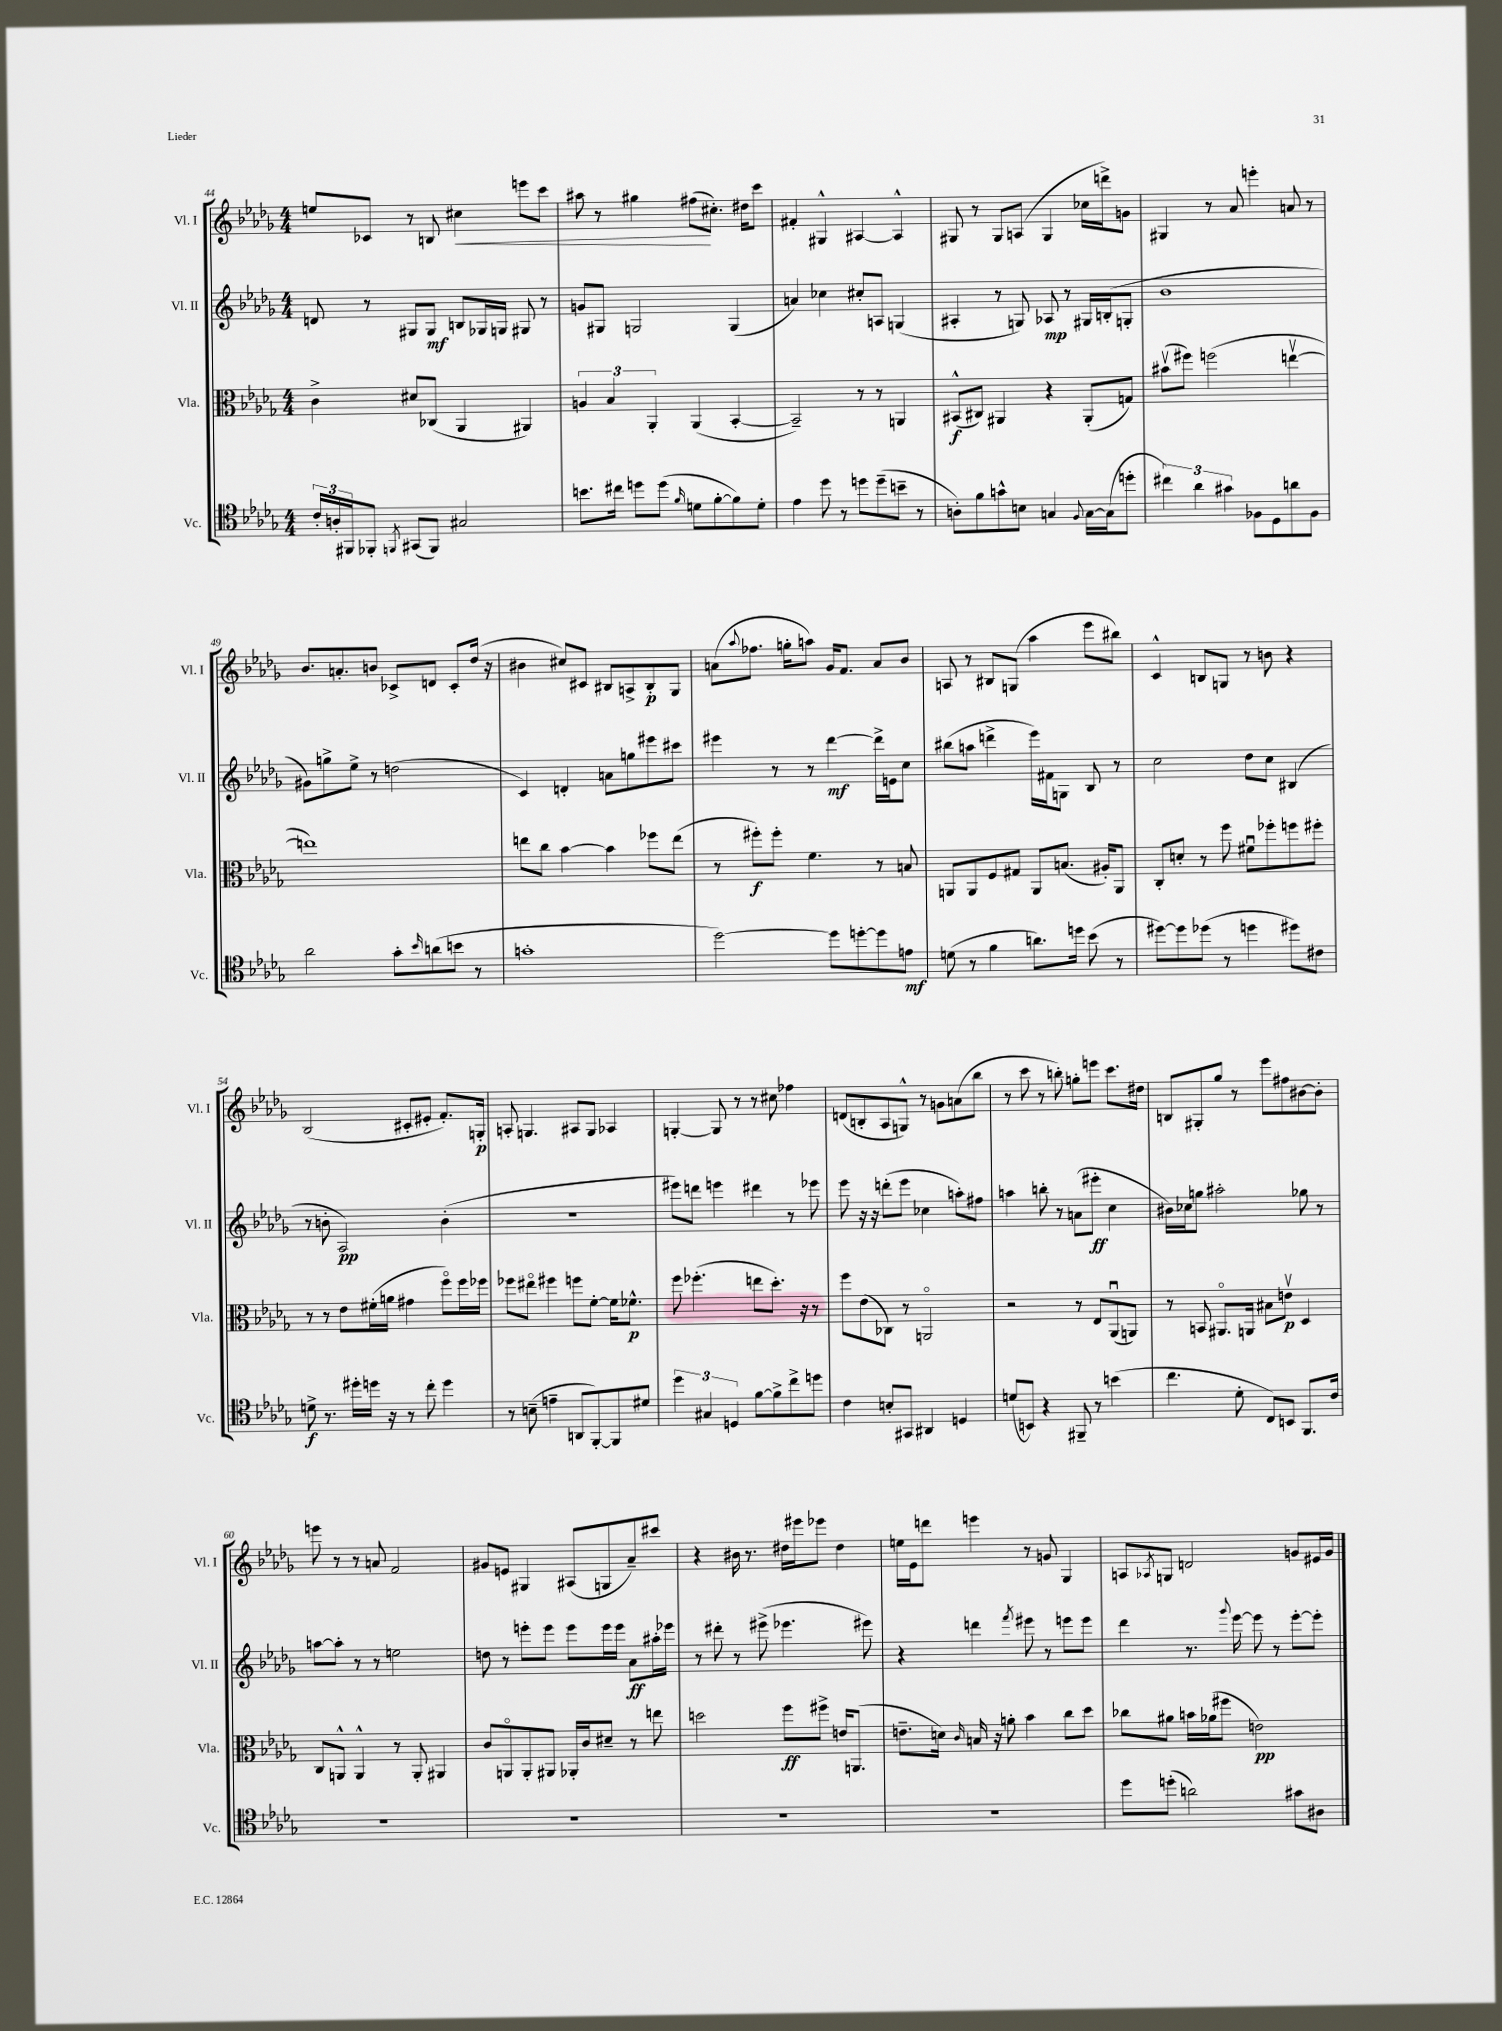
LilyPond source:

<<
\new StaffGroup <<
\new Staff = "s0" \with { instrumentName = "Vl. I" shortInstrumentName = "Vl. I" } {
    \clef treble \key des \major \numericTimeSignature \time 4/4
    e''8 ces'8 r8 b8 cis''4\< e'''8 c'''8 |
    ais''8 r8 gis''4 fis''8\!( cis''8.-.) dis''16 c'''8 |
    fis'4-. gis4-^ ais4~ ais4-^ |
    gis8 r8 gis8 a8( gis4 ces''16 d'''16->) g'8 |
    gis4 r8 aes'8 e'''4-. a'8 r8 |
    bes'8. a'8.-. b'8 ces'8-> d'8 ces'8-. des''16( r16 |
    bis'4 cis''8) cis'8 bis8 a8-> bis8-.\p ges8 |
    a'8( \appoggiatura { aes''8 } fes''8. g''16-. a''8) ges'16 f'8. a'8 bes'8 |
    a8 r8 bis8 g8( aes''4 ees'''8 bis''8) |
    c'4-^ b8 g8 r8 b'8 r4 |
    bes2( cis'8-. eis'8-. f'8.-.) g16-.\p |
    a8-. g4. ais8 g8 aes4 |
    g4~-. g8 r8 r8 cis''8 fes''4 |
    d'8( b8-. aes8 g8-^) r8 g'8 a'8( bes''8 |
    r8 c'''8 r8 b''8-.) g''8-. e'''8 c'''8. dis''16 |
    b8 gis8-. ges''8 r8 ees'''8 fis''8 bis'8~ bis'8-. |
    e'''8 r8 r8 a'8 f'2 |
    gis'8 e'8 gis4 ais8( g8 aes'8--) cis'''8 |
    r4 bis'16 r8. dis''16 eis'''16 ees'''8 dis''4 |
    e''16 ees'16 d'''8 e'''4 r8 g'8 ges4 |
    a8 \acciaccatura { aes8 } g8 d'2 g'8 eis'16 g'16 \bar "|." |
}
\new Staff = "s1" \with { instrumentName = "Vl. II" shortInstrumentName = "Vl. II" } {
    \clef treble \key des \major \numericTimeSignature \time 4/4
    d'8 r8 gis8 gis8\mf b8 ges16 g16 gis8 r8 |
    g'8 gis8 g2 g4( |
    a'4) ces''4 cis''8-. a8 g4( |
    ais4-. r8 g8) aes8\mp r8 gis16 b16-.( g8-. |
    bes'1 |
    gis'8) g''8-> ees''8-> r8 d''2( |
    c'4) d'4-. a'8 g''8 eis'''8 cis'''8 |
    eis'''4 r8 r8 des'''4~\mf des'''16-> e'16 c''8 |
    bis''8( a''8 d'''4-> ees'''16) fis'16 g8 bes8 r8 |
    c''2 des''8 c''8 bis4( |
    r8 b'8-. aes2\pp) b'4-.( |
    R1 |
    eis'''8) d'''8 e'''4 dis'''4 r8 ees'''8 |
    ees'''8 r16 r16 d'''8-.( ees'''8 ces''4 a''8-.) fis''8 |
    a''4 b''8-. r8 a'8( eis'''8-.\ff c''4 |
    bis'16) ces''16 g''8 ais''2-. ges''8 r8 |
    a''8~ a''8-. r8 r8 e''2 |
    d''8 r8 e'''8-. e'''8 e'''8 e'''16 e'''16 aes'8\ff ais''16-. ees'''16 |
    r8 dis'''8-. r8 eis'''8->( ees'''4. eis'''8) |
    r4 d'''4 \acciaccatura { f'''8 } eis'''8 r8 e'''8 e'''8 |
    des'''4 r8. \appoggiatura { ges'''8 } ees'''16~ ees'''8 r8 ees'''8~-. ees'''8-. \bar "|." |
}
\new Staff = "s2" \with { instrumentName = "Vla." shortInstrumentName = "Vla." } {
    \clef alto \key des \major \numericTimeSignature \time 4/4
    c'4-> dis'8 ces8( aes,4 ais,4) |
    \tuplet 3/2 { a4 bes4 aes,4-. } aes,4( bes,4~-. |
    bes,2--) r8 r8 a,4 |
    bis,8-^\f( cis8) ais,4 r4 ais,8-.( g8) |
    bis'8\upbow( fis''8) f''2( e''4~\upbow |
    e''1) |
    e''8 c''8 bes'4~ bes'4 fes''8 e''8( |
    r8 fis''8-.\f) fis''8-. f'4. r8 b8 |
    a,8 a,8 f8 gis8 a,8 b8.( ais16-.) a,8 |
    c8-. d'8-. r8 f''8 fis'8\downbow fes''8-. f''8 fis''8-. |
    r8 r8 ees'8 fis'16-.( a'16 gis'4 f''8\flageolet) f''16 fes''16 |
    fes''8 eis''8\flageolet fis''4 f''8 f'8~-. f'16 fes'8.-^\p |
    f''8 fes''4.-.( e''8 des''8.-.) r16 r8 |
    f''8 ees'8( ces8) r8 a,2\flageolet |
    r2 r8 ees8 aes,8\downbow( a,8) |
    r8 b,8 ais,8.\flageolet a,16 bis8 e'8\upbow\p des4 |
    c8 a,8-^ a,4-^ r8 a,8-. ais,4 |
    c'8 a,8\flageolet a,8-. ais,8 aes,16-. c'16 dis'8-- r8 e''8 |
    d''2 f''8\ff fis''8-> e'16 a,8.( |
    e'8.-- d'16) \grace { c'16 } b16 r16 a'8-. bes'4 c''8 des''8 |
    ces''8 ais'8 b'16 aes'16( fis''8 e'2\pp) \bar "|." |
}
\new Staff = "s3" \with { instrumentName = "Vc." shortInstrumentName = "Vc." } {
    \clef tenor \key des \major \numericTimeSignature \time 4/4
    \tuplet 3/2 { c'16-. a16-. fis,16 } fes,8-. \acciaccatura { f,8 } gis,8( f,8) gis2 |
    b'8. cis''16 d''8 d''8( \grace { f'16 } d'8 f'8~-. f'8) d'8-. |
    ees'4 des''8 r8 d''8 d''8--( b'8-- r8 |
    a8-.) f'8 g'8-^ b8 g4 \appoggiatura { f8 } g16~ g16( d''8-. |
    \tuplet 3/2 { cis''4) aes'4 gis'4 } fes8 des8 a'8 fes8 |
    aes'2 ges'8-. \grace { bes'16 } a'8( b'8 r8 |
    g'1-. |
    des''2~) des''8 d''8~-. d''8 e'8\mf |
    d'8( r8 f'4 a'8.) d''16 bes'8( r8 |
    dis''8~) dis''8 des''8( r8 d''4 dis''8) cis'8 |
    d'8->\f r8. dis''16-. d''16 r16 r8 c''8-. d''4 |
    r8 b8--( e'4-- a,8 f,8~-.) f,8 dis'8 |
    \tuplet 3/2 { des''4 gis4 d4 } f'8~ f'8-> c''8-> d''8 |
    c'4 b8-. gis,8 ais,4 d4 |
    d'8( b,8) r4 fis,8-- r8 b'4( |
    c''4. des'8-. c8) b,8 f,8. c'16 |
    R1 |
    R1 |
    R1 |
    R1 |
    des''8 d''8-.( a'2) gis'8 ais8 \bar "|." |
}
>>
>>
\layout { \context { \Score currentBarNumber = #44 } }
